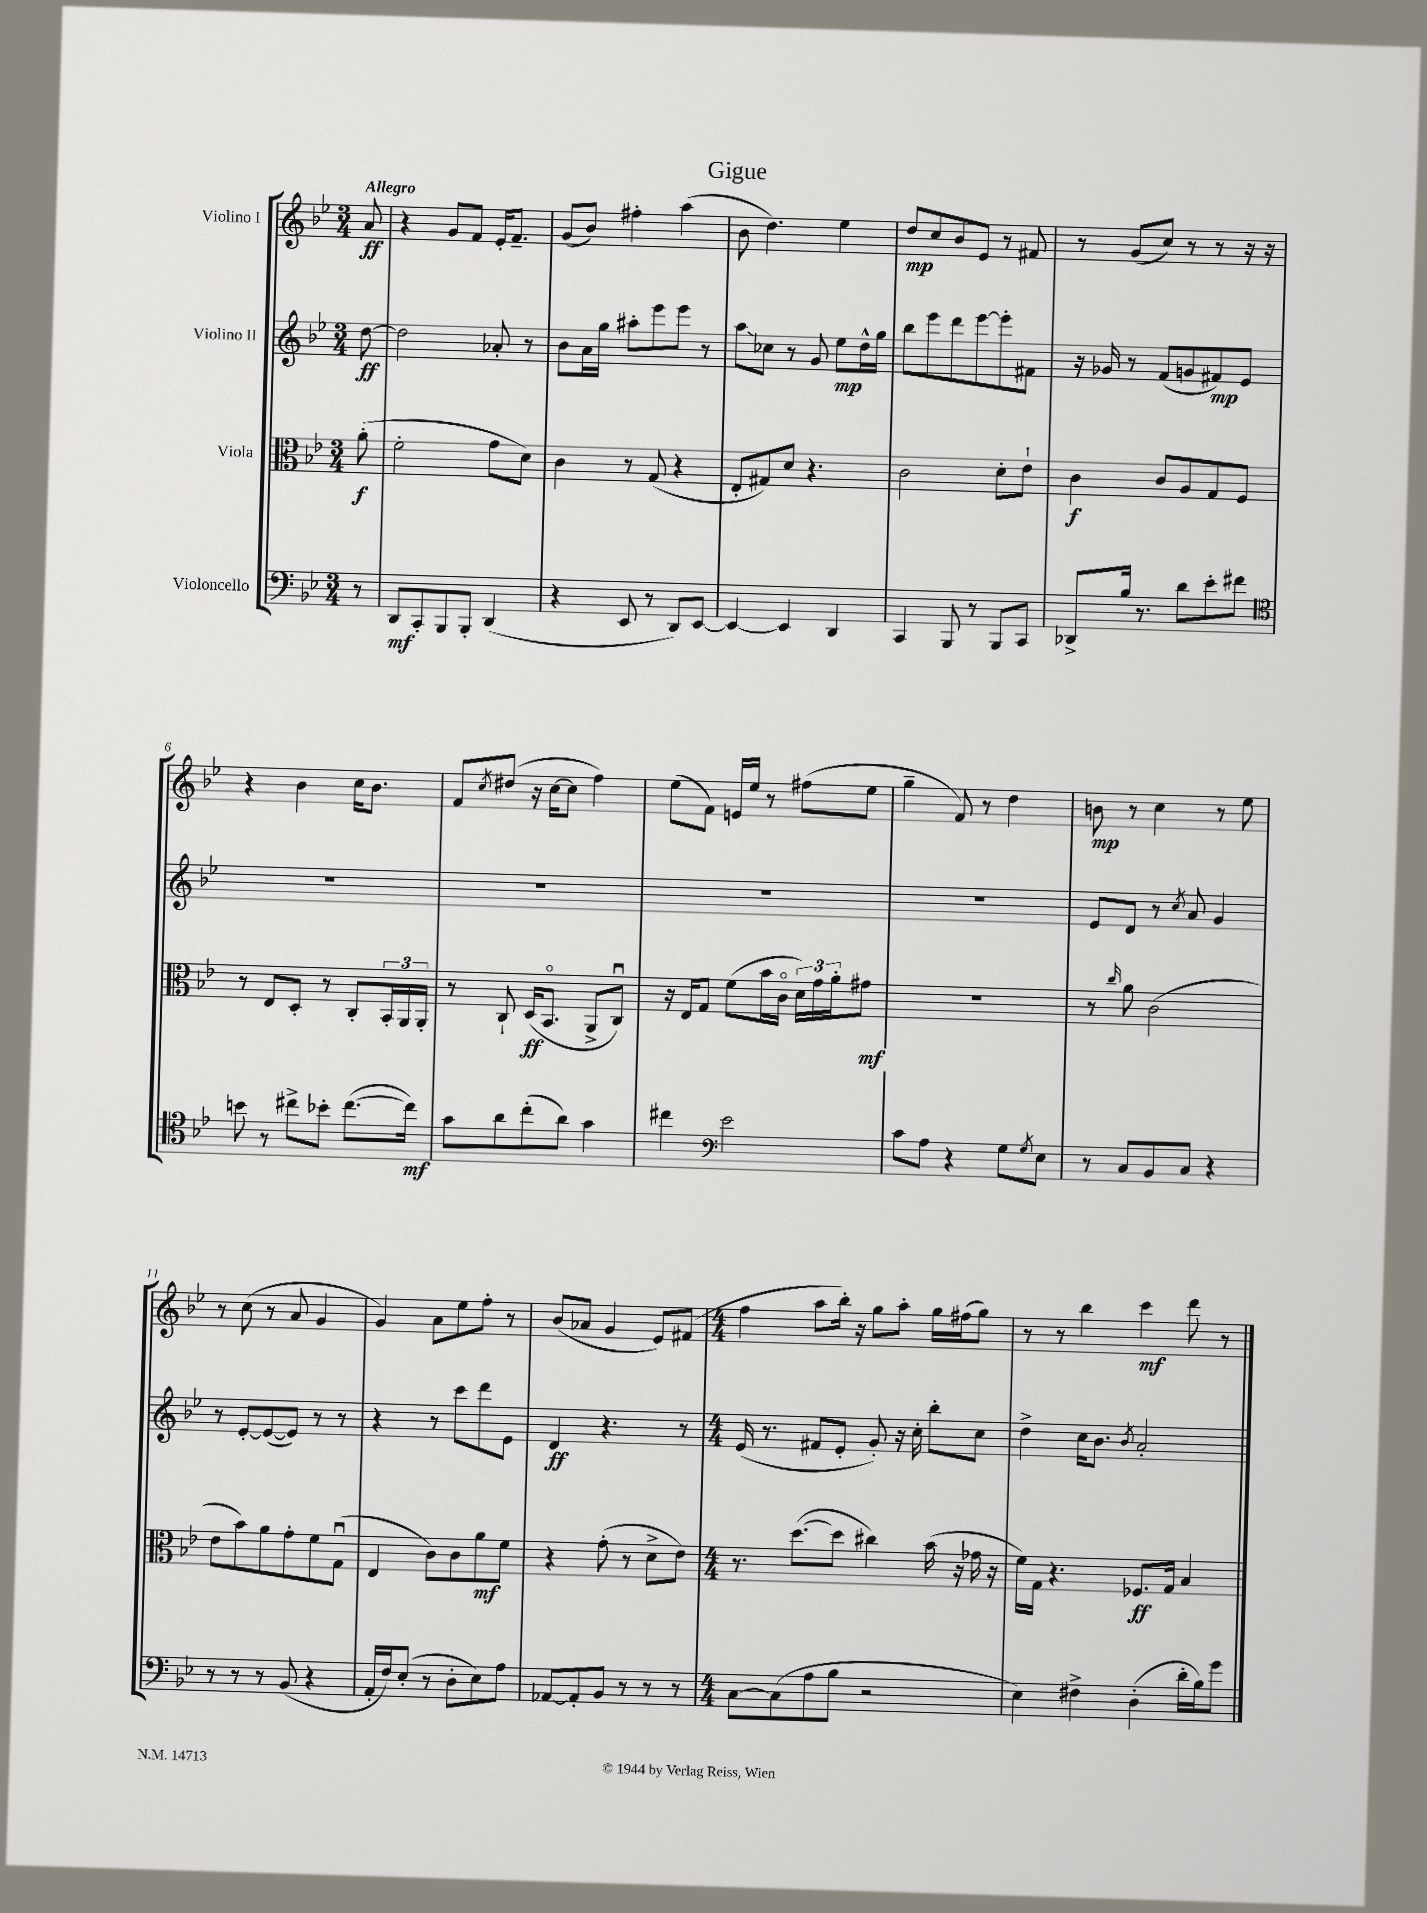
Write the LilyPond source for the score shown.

\header { title = "Gigue" }
<<
\new StaffGroup <<
\new Staff = "s0" \with { instrumentName = "Violino I" } {
    \clef treble \key bes \major \numericTimeSignature \time 3/4 \partial 8 \tempo "Allegro"
    a'8\ff |
    r4 g'8 f'8 ees'16-. f'8.-- |
    g'8( bes'8) fis''4-. a''4( |
    bes'8 d''4.) ees''4 |
    d''8\mp c''8 bes'8 ees'8 r8 fis'8 |
    r8 g'8( c''8) r8 r8 r16 r16 |
    r4 bes'4 c''16 bes'8. |
    f'8 \acciaccatura { c''8 } dis''8( r16 c''16~ c''8 f''4) |
    ees''8( f'8) e'16 ees''16 r8 fis''8( ees''8 |
    g''4-- f'8) r8 d''4 |
    b'8\mp r8 c''4 r8 ees''8 |
    r8 c''8( r8 a'8 g'4 |
    g'4) a'8 ees''8 f''8-. r8 |
    bes'8( aes'8 g'4 ees'8) fis'8( |
    \numericTimeSignature \time 4/4 f''4 a''8 bes''16-.) r16 g''8 a''8-. g''16 fis''16( g''8) |
    r8 r8 bes''4 c'''4\mf d'''8 r8 \bar "|." |
}
\new Staff = "s1" \with { instrumentName = "Violino II" } {
    \clef treble \key bes \major \numericTimeSignature \time 3/4 \partial 8
    d''8~\ff |
    d''2 aes'8-. r8 |
    bes'8 a'16 g''16 ais''8-. ees'''8 ees'''8 r8 |
    a''8\glissando ces''8 r8 g'8 ees''8\mp d''16-^ g''16 |
    bes''8 ees'''8 d'''8 ees'''8~ ees'''8-. fis'8 |
    r16 ges'16 r8 f'8( g'8 fis'8\mp) ees'8 |
    R2. |
    R2. |
    R2. |
    R2. |
    ees'8 d'8 r8 \acciaccatura { c''8 } a'8 g'4 |
    r8 ees'8~-. ees'8~( ees'8) r8 r8 |
    r4 r8 c'''8 d'''8 ees'8 |
    d'4\ff r4. r8 |
    \numericTimeSignature \time 4/4 ees'16( r8. fis'8 ees'8-. g'8-.) r16 c''16-. bes''8-. c''8 |
    d''4-> c''16 bes'8. \acciaccatura { bes'8 } a'2-. \bar "|." |
}
\new Staff = "s2" \with { instrumentName = "Viola" } {
    \clef alto \key bes \major \numericTimeSignature \time 3/4 \partial 8
    a'8-.\f( |
    f'2-. g'8 d'8) |
    c'4 r8 g8( r4 |
    ees8-. gis8) d'8 r4. |
    c'2 d'8-. ees'8-! |
    c'4\f c'8 a8 g8 f8 |
    r8 ees8 d8-. r8 c8-. \tuplet 3/2 { bes,16-. a,16 a,16-. } |
    r8 c8-! d16\ff( bes,8.\flageolet a,8-> c8\downbow) |
    r16 ees16 g8 f'8( bes'16 c'16\flageolet \tuplet 3/2 { d'16) g'16 a'16-. } gis'8\mf |
    R2. |
    r8 \grace { c''16 } a'8 c'2( |
    ees'8 bes'8) a'8 g'8-. f'8 g8\downbow( |
    ees4 c'8) c'8 a'8\mf f'8 |
    r4 g'8-.( r8 d'8-> ees'8) |
    \numericTimeSignature \time 4/4 r8. d''8.~( d''8 cis''4) bes'16( r16 ges'16 r16 |
    f'16) g16 r4. fes8.\ff g16 bes4 \bar "|." |
}
\new Staff = "s3" \with { instrumentName = "Violoncello" } {
    \clef bass \key bes \major \numericTimeSignature \time 3/4 \partial 8
    r8 |
    d,8\mf c,8-. bes,,8 bes,,8-. d,4( |
    r4 ees,8 r8 d,8) ees,8~ |
    ees,4~ ees,4 d,4 |
    c,4 bes,,8 r8 bes,,8 c,8 |
    des,8-> bes16 r8. d'8 ees'8-. fis'8 |
    \clef tenor b'8 r8 cis''8-> bes'8-. cis''8.~( cis''16\mf) |
    g'8 a'8 c''8-.( a'8) g'4 |
    cis''4 \clef bass ees'2 |
    c'8 a8 r4 g8 \acciaccatura { g8 } ees8 |
    r8 c8 bes,8 c8 r4 |
    r8 r8 r8 bes,8( r4 |
    a,16-. f16) ees8-.( r8 d8-. ees8) a8 |
    aes,8~ aes,8-. bes,8 r8 r8 r8 |
    \numericTimeSignature \time 4/4 c8~ c8( a8 bes8 r2 |
    ees4) fis4-> d4-.( d'16-. bes16) g'8 \bar "|." |
}
>>
>>
